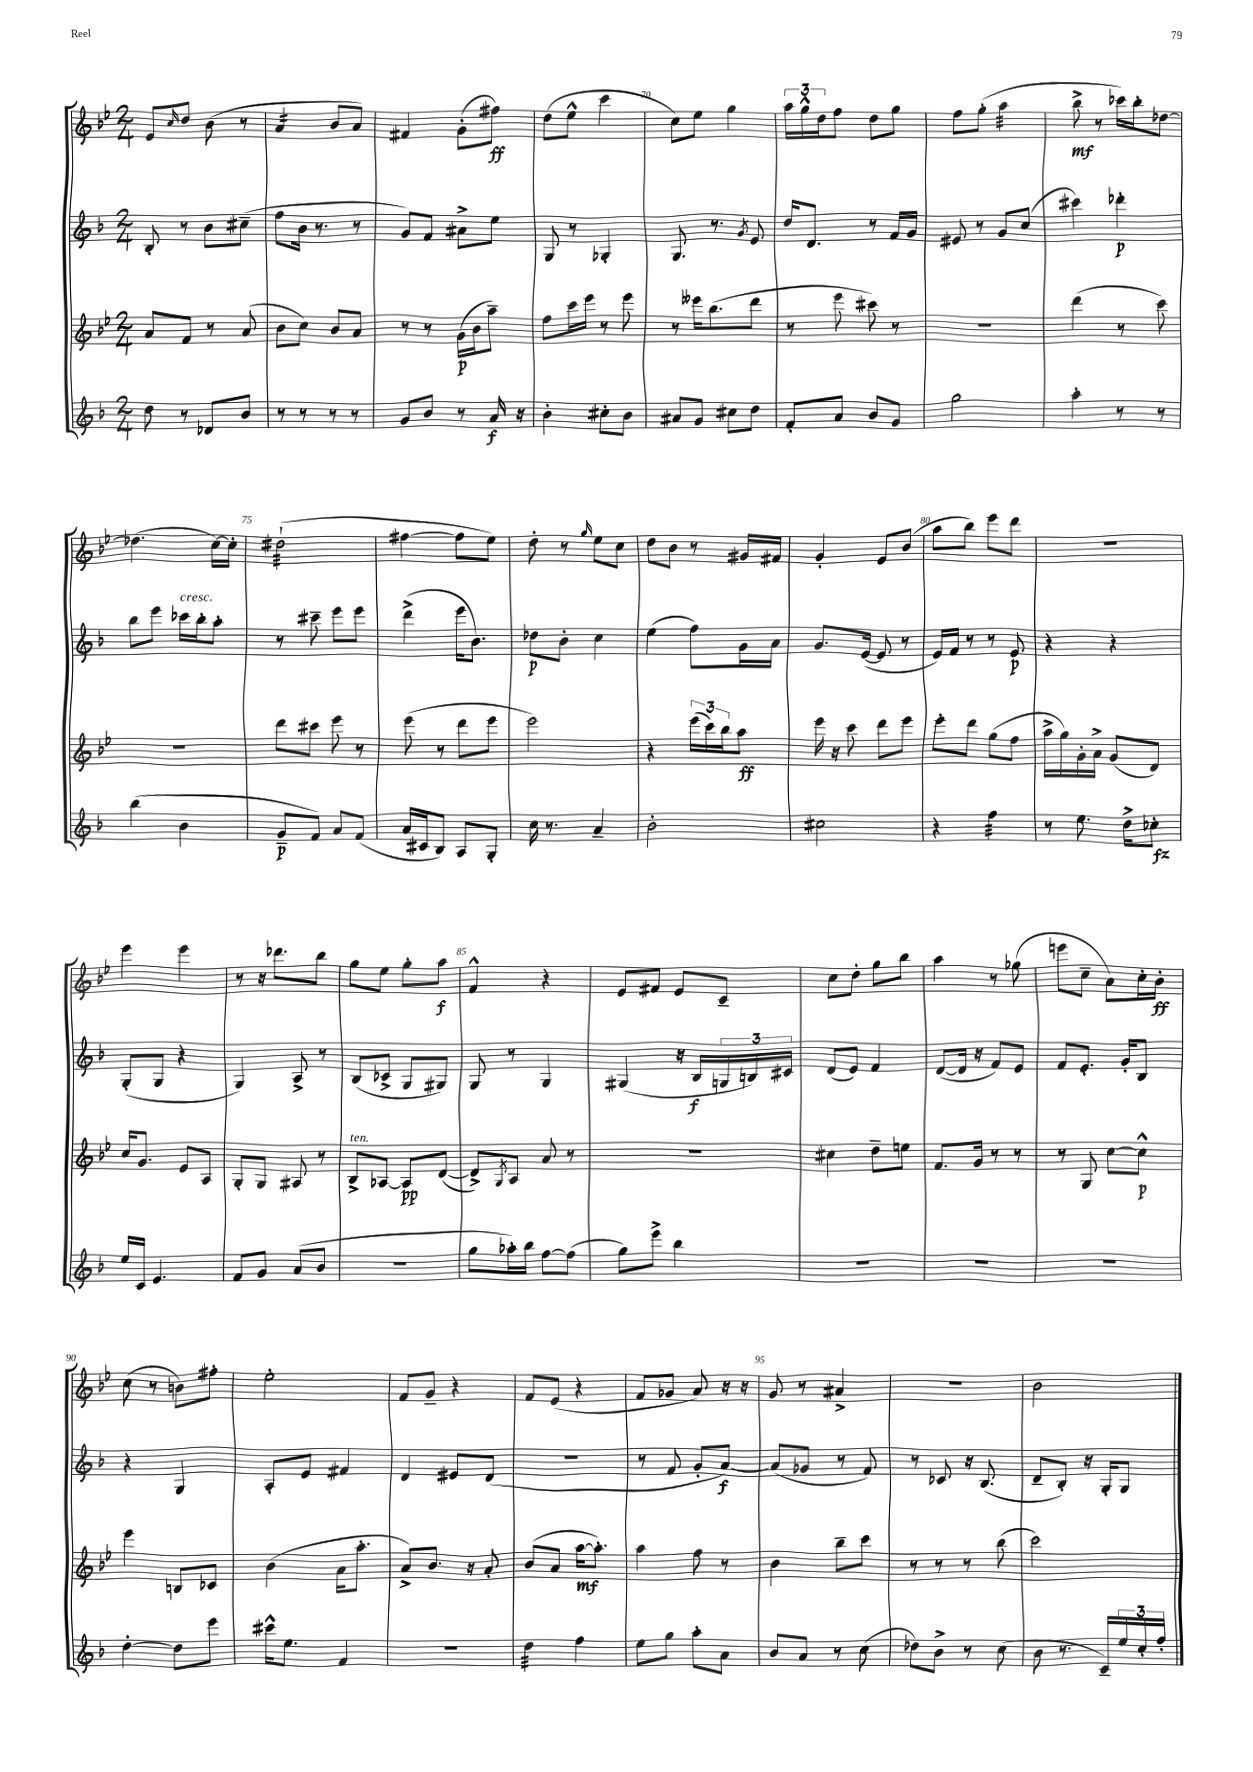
<<
\new StaffGroup <<
\new Staff = "s0" {
    \clef treble \key bes \major \numericTimeSignature \time 2/4
    ees'8 \grace { c''16 } d''8 bes'8( r8 |
    a'4:16 bes'8 a'8) |
    fis'4 g'8-.( fis''8\ff) |
    d''8( ees''8-^ c'''4 |
    c''8) ees''8 g''4 |
    \tuplet 3/2 { a''16 g''16-^ d''16 } f''8 d''8 g''8 |
    f''8 g''8-.( a''4:32 |
    bes''8->\mf r8 ces'''16) bes''16-. des''8~ |
    des''4.( c''16~) c''16-. |
    dis''2:32-!( |
    fis''4~ fis''8 ees''8) |
    d''8-. r8 \grace { g''16 } ees''8 c''8 |
    d''8 bes'8 r8 gis'16 fis'16 |
    g'4-. ees'8 bes'8( |
    a''8 bes''8) ees'''8 d'''8 |
    r2 |
    ees'''4 ees'''4 |
    r8 r16 des'''8. bes''8 |
    g''8 ees''8 g''8-. a''8\f |
    f'4-^ r4 |
    ees'8 fis'8 ees'8 c'8-- |
    c''8 d''8-. g''8 bes''8 |
    a''4 r8 ges''8( |
    e'''8 c''8-- a'8) c''16-. bes'16-.\ff |
    c''8( r8 b'8) fis''8-. |
    ees''2-. |
    f'8 g'8-- r4 |
    f'8 ees'8( r4 |
    f'8 ges'8 a'8) r16 r16 |
    g'8 r8 ais'4-> |
    R2 |
    bes'2 \bar "|." |
}
\new Staff = "s1" {
    \clef treble \key f \major \numericTimeSignature \time 2/4
    bes8-. r8 bes'8 cis''8--( |
    f''8 bes'16 r8. r8 |
    g'8) f'8 ais'8-> e''8 |
    g8 r8 ges4-. |
    g8. r8. \acciaccatura { g'8 } e'8 |
    d''16 d'8. r8 f'16 g'16 |
    eis'8 r8 g'8 c''8( |
    cis'''4) des'''4-.\p |
    bes''8 e'''8 ces'''16^\markup { \italic "cresc." } bes''16-. a''8-. |
    r8 cis'''8-- e'''8 e'''8 |
    d'''4->( e'''16 bes'8.) |
    des''8\p bes'8-. c''4 |
    e''4( f''8) g'16 a'16 |
    g'8. e'16~( e'8 r8 |
    e'16) f'16 r8 r8 e'8\p |
    r4 r4 |
    g8-.( g8 r4 |
    g4) a8-> r8 |
    bes8( ces'8-> g8 gis8) |
    g8 r8 g4 |
    gis4( r16 bes16\f \tuplet 3/2 { g16 b16) cis'16 } |
    d'8( e'8) f'4 |
    d'8~( d'16 r16 f'8) e'8 |
    f'8 e'8.-. g'16-. bes8 |
    r4 g4 |
    a8-. e'8 fis'4 |
    d'4 eis'8 d'8( |
    R2 |
    r8 f'8 g'8-. a'8~\f) |
    a'8( ges'8 r8 f'8) |
    r8 ces'8 r16 bes8.( |
    d'8-- bes8-.) r16 g16-. g8 \bar "|." |
}
\new Staff = "s2" {
    \clef treble \key bes \major \numericTimeSignature \time 2/4
    a'8 f'8 r8 a'8( |
    bes'8 c''8) bes'8 a'8 |
    r8 r8 g'16\p( bes'16 a''8--) |
    f''8 c'''16 ees'''16 r8 ees'''8 |
    r8 eeses'''16 bes''8.( d'''8 |
    r8 ees'''8 cis'''8) r8 |
    R2 |
    d'''4( r8 c'''8) |
    r2 |
    d'''8 cis'''8 ees'''8 r8 |
    ees'''8( r8 d'''8 ees'''8 |
    ees'''2) |
    r4 \tuplet 3/2 { ees'''16( c'''16) bes''16 } a''8\ff |
    ees'''16 r16 c'''8 d'''8 ees'''8 |
    ees'''8-. d'''8 g''8( f''8 |
    a''16-> g''16) g'16-. a'16-> g'8( d'8) |
    c''16 g'8. ees'8 a8 |
    g8-. g8 ais8 r8 |
    bes8->^\markup { \italic "ten." } aes8~ aes8\pp d'8~( |
    d'8->) \acciaccatura { g8 } a8 a'8 r8 |
    r2 |
    cis''4 d''8-- e''8 |
    f'8. g'16 r8 r8 |
    r8 g8 c''8~ c''8-^\p |
    ees'''4 b8 ces'8 |
    bes'4( a'16 a''8.-. |
    a'8->) bes'8. r16 a'8-. |
    bes'8( a'8 a''16~\mf a''8.-.) |
    a''4 f''8 r8 |
    bes'4 bes''8-- c'''8 |
    r8 r8 r8 bes''8( |
    c'''2) \bar "|." |
}
\new Staff = "s3" {
    \clef treble \key f \major \numericTimeSignature \time 2/4
    d''8 r8 des'8 bes'8 |
    r8 r8 r8 r8 |
    g'8 bes'8 r8 a'16\f r16 |
    bes'4-. cis''8-. bes'8 |
    ais'8 g'8 cis''8 d''8 |
    f'8-. a'8 bes'8 g'8 |
    g''2 |
    a''4-. r8 r8 |
    bes''4( bes'4 |
    g'8--\p f'8) a'8 f'8( |
    a'16 cis'16 bes8) a8 g8-. |
    c''16 r8. a'4-- |
    bes'2-. |
    cis''2 |
    r4 f''4:32 |
    r8 e''8. d''16-> ces''8-.\fz |
    e''16 c'16 e'4. |
    f'8 g'8 a'8( bes'8 |
    r2 |
    g''8 aes''16-.) bes''16 f''8~ f''8( |
    g''8) e'''8-> bes''4 |
    R2 |
    R2 |
    R2 |
    d''4~-. d''8 e'''8 |
    cis'''16-^ e''8. f'4 |
    R2 |
    d''4:32 f''4 |
    e''8 g''8 a''8-. a'8 |
    bes'8 a'8 r8 c''8( |
    des''8) bes'8-> r8 c''8( |
    bes'8 r8. c'16--) \tuplet 3/2 { e''16 c''16-. f''16-. } \bar "|." |
}
>>
>>
\layout { \context { \Score currentBarNumber = #66 \override BarNumber.break-visibility = ##(#f #t #t) barNumberVisibility = #(every-nth-bar-number-visible 5) } }
